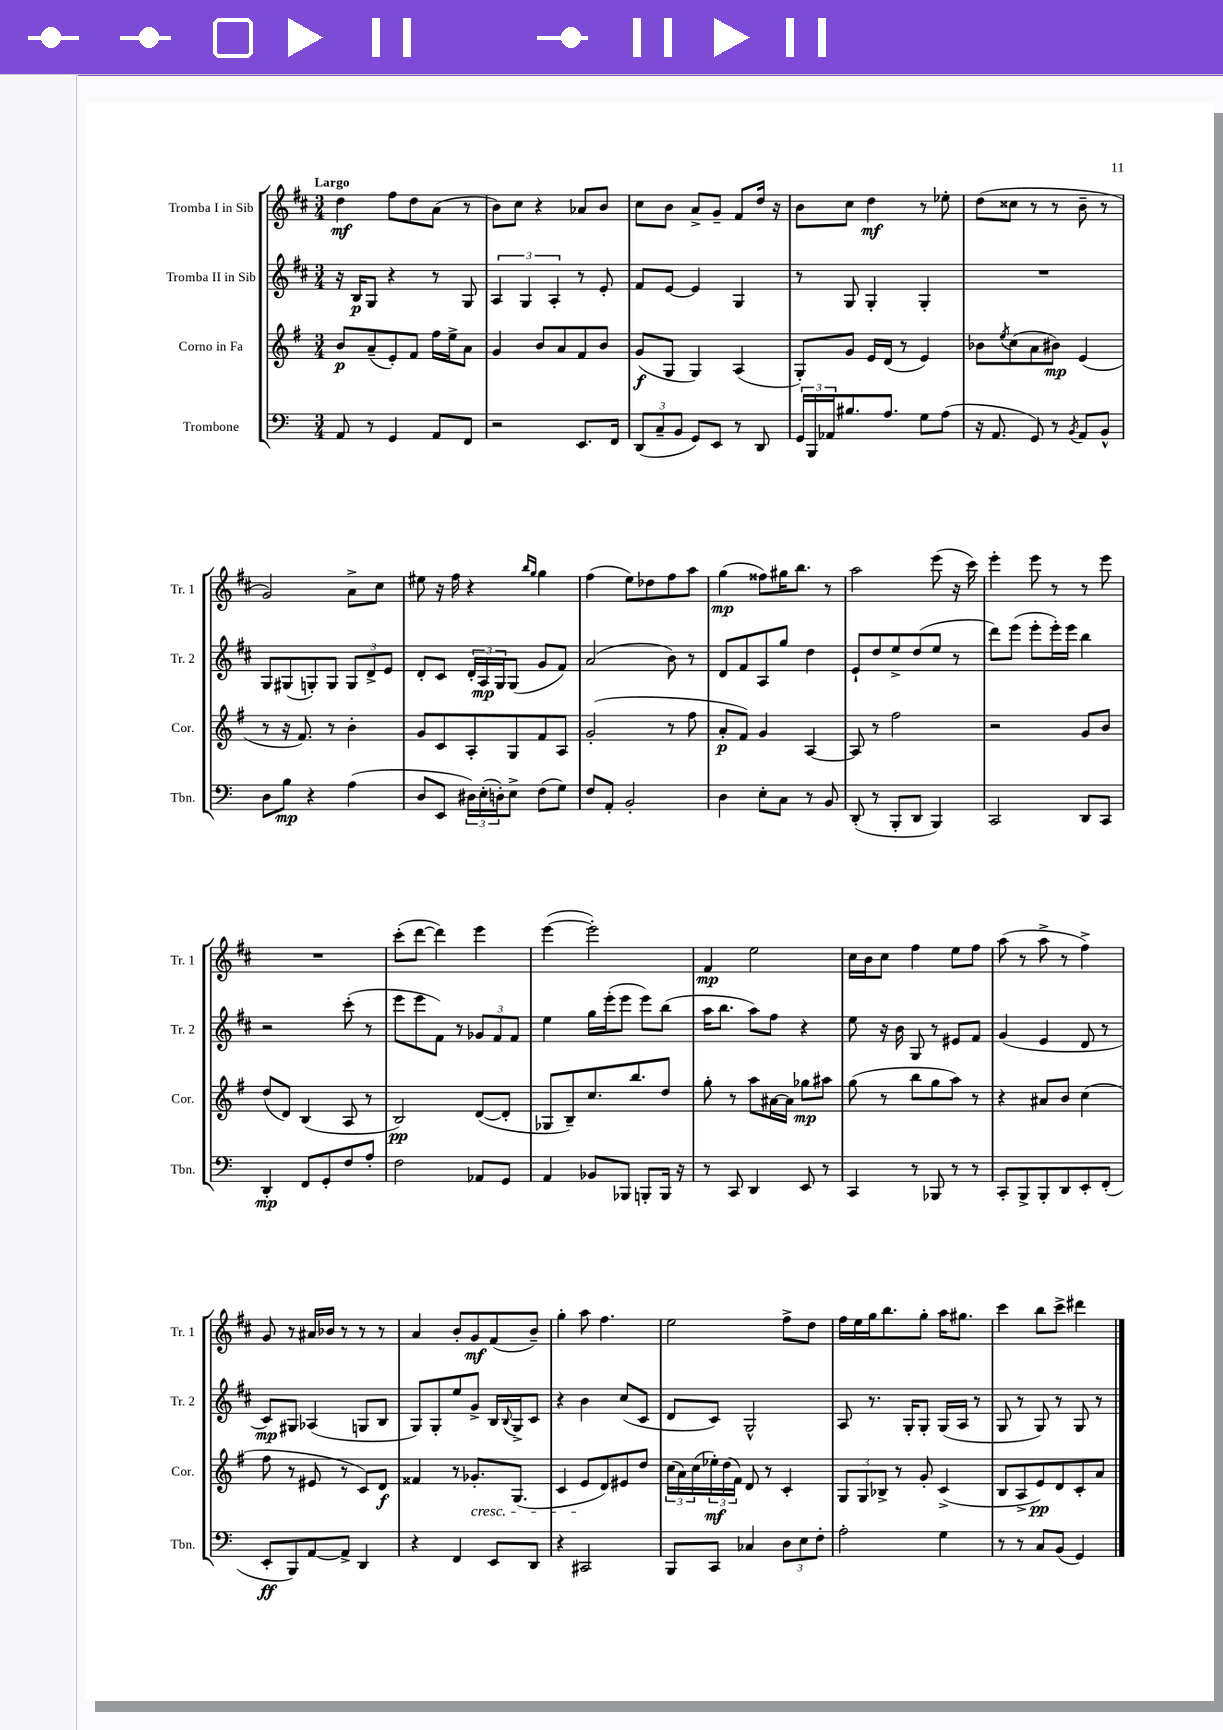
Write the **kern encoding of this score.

**kern	**kern	**kern	**kern
*staff4	*staff3	*staff2	*staff1
*clefF4	*clefG2	*clefG2	*clefG2
*k[]	*k[f#]	*k[f#c#]	*k[f#c#]
*M3/4	*M3/4	*M3/4	*M3/4
8AA	8b	16r	4dd
.	.	16B	.
8r	(8a~	8G	.
4GG	8e')	4r	8ff#
.	8f#	.	8dd
8AA	16ff#	8r	(8a
.	16ee^	.	.
8FF	8a	8G	8r
=	=	=	=
2r	4g	6A	8b)
.	.	.	8cc#
.	.	6G	.
.	8b	.	4r
.	.	6A'	.
.	8a	.	.
8.EE	8f#	8r	8a-
.	8b	8e'	8b
16FF	.	.	.
=	=	=	=
(12DD	(8g	8f#	8cc#
12C~	.	.	.
.	8G	[8e	8b
12BB	.	.	.
8GG)	4G)	4e]	8a^
8EE	.	.	8g~
8r	(4A	4G	8f#
8DD	.	.	16dd
.	.	.	16r
=	=	=	=
24GG	8G')	8r	8b
24BBB	.	.	.
24AA-	.	.	.
8.B#	8g	8G	8cc#
.	16e	4G'	4dd
8.A	(16d	.	.
.	8r	.	.
8G	4e)	4G'	8r
(8A	.	.	8ee-'
=	=	=	=
16r	8b-	2.r	(8dd
8.AA	.	.	.
.	8qee	.	.
.	(8cc	.	8cc##
8GG)	8a	.	8r
8r	8b#)	.	8r
8qBB	.	.	.
8AA	(4e	.	8b~
8BB^^	.	.	8r
=	=	=	=
8D	8r	8G	2g)
8B	16r	(8G#	.
.	8.f#)	.	.
4r	.	8G')	.
.	8r	8G	.
(4A	4b'	12G	8a^
.	.	12d^	.
.	.	.	8cc#
.	.	12e	.
=	=	=	=
8D	8g	8d'	8ee#
8EE	8c	8c#	16r
.	.	.	16ff#
24D#)	8A'	24d'	4r
(24E'	.	24A	.
24D')	.	24G	.
8E^	8G	(8G	.
.	.	.	16qqbb
.	.	.	16qqgg
(8F	8f#	8g	4gg
8G)	8A	8f#)	.
=	=	=	=
8F	(2g'	(2a	(4ff#
8AA'	.	.	.
2BB'	.	.	8ee)
.	.	.	8dd-
.	8r	8b)	8ff#
.	8ff#	8r	8aa
=	=	=	=
4D	8a'	8d	(4gg
.	8f#)	8f#	.
8E'	4g	8A	8ff##)
8C	.	8gg	16gg#
.	.	.	8.bb
8r	[4A	4dd	.
8BB	.	.	8r
=	=	=	=
(8DD'	8A]	8e`	2aa
8r	8r	8dd	.
8BBB'	2ff#	8ee^	.
8DD	.	(8dd	.
4BBB)	.	8ee	(8eee
.	.	8r	16r
.	.	.	16ccc#)
=	=	=	=
2CC	2r	8ddd)	4eee'
.	.	(8eee	.
.	.	8eee'	8eee
.	.	16eee')	8r
.	.	16eee	.
8DD	8g	4bb	8r
8CC	8b	.	8eee
=	=	=	=
4DD'	(8dd	2r	2.r
.	8d)	.	.
8FF	(4B	.	.
8GG'	.	.	.
8F	8A	(8ccc#'	.
8A'	8r	8r	.
=	=	=	=
2F	2B)	8eee	(8ccc#'
.	.	8eee	[8ddd
.	.	8f#)	4ddd])
.	.	8r	.
8AA-	([8d	12g-	4eee
.	.	12f#	.
8GG	8d']	.	.
.	.	12f#	.
=	=	=	=
4AA	8G-	4ee	([4eee
.	8B~)	.	.
8BB-	8.cc	16gg	2eee'])
.	.	(16eee'	.
8BBB-	.	8eee	.
.	8.bb	.	.
8BBB'	.	8eee)	.
16BBB	8dd	(8bb	.
16r	.	.	.
=	=	=	=
8r	8gg'	16aa	4f#
.	.	8.bb	.
8CC	8r	.	.
4DD	8aa	8aa)	2ee
.	[16a#	8ff#	.
.	16a#]	.	.
8EE	8gg-	4r	.
8r	8aa#	.	.
=	=	=	=
4CC	(8gg	8ee	16cc#
.	.	.	16b
.	8r	16r	8cc#
.	.	16b	.
8r	8bb	8G	4ff#
8BBB-	8gg	8r	.
8r	8aa)	8e#	8ee
8r	8r	8f#	8ff#
=	=	=	=
8CC'	4r	(4g	(8aa
8BBB^	.	.	8r
8BBB'	8a#	4e	8aa^
8DD	8b	.	8r
8EE'	(4cc	8d	4ff#^)
(8FF'	.	8r	.
=	=	=	=
8EE'	8ff#	8c#)	8g
8BBB)	8r	8G#	8r
[8AA	8e#	(4A-	16a#
.	.	.	16b-
8AA^]	8r	.	8r
4DD	8c)	8G	8r
.	8d	8B	8r
=	=	=	=
4r	4f##	8G)	4a
.	.	8G'	.
4FF	8r	8ee	8b'
.	8.g-'	8g^	8g
8EE	.	16B	(8f#
.	.	8qqB	.
.	(8.G	16G^	.
8DD	.	8c#	8b~)
=	=	=	=
4r	4c	4r	4gg'
2CC#	8e	4b	8aa
.	8d)	.	4.ff#
.	8e#	(8cc#	.
.	8dd	8c#	.
=	=	=	=
8BBB	(24cc	8d	2ee
.	24a)	.	.
.	(24cc	.	.
8CC	24ee-')	8c#)	.
.	(24dd	.	.
.	24f#)	.	.
4C-	8d	2G^^	.
.	8r	.	.
12D	4c'	.	8ff#^
12E	.	.	.
.	.	.	8dd
12F'	.	.	.
=	=	=	=
2A'	12G	8A	16ff#
.	.	.	16ee
.	12G	.	.
.	.	8.r	16gg
.	12B-^	.	.
.	.	.	8.bb
.	8r	.	.
.	.	16G'	.
.	8g'	8G'	8gg'
4G	(4c^	(16G	16aa
.	.	16A	8.gg#
.	.	8r	.
=	=	=	=
8r	8B	8G	4ccc#
8r	8A^	8r	.
8C	8e)	8G)	8bb
(8BB	8d	8r	8ccc#^
4GG)	8c'	8G	4ddd#
.	8a	8r	.
==	==	==	==
*-	*-	*-	*-
